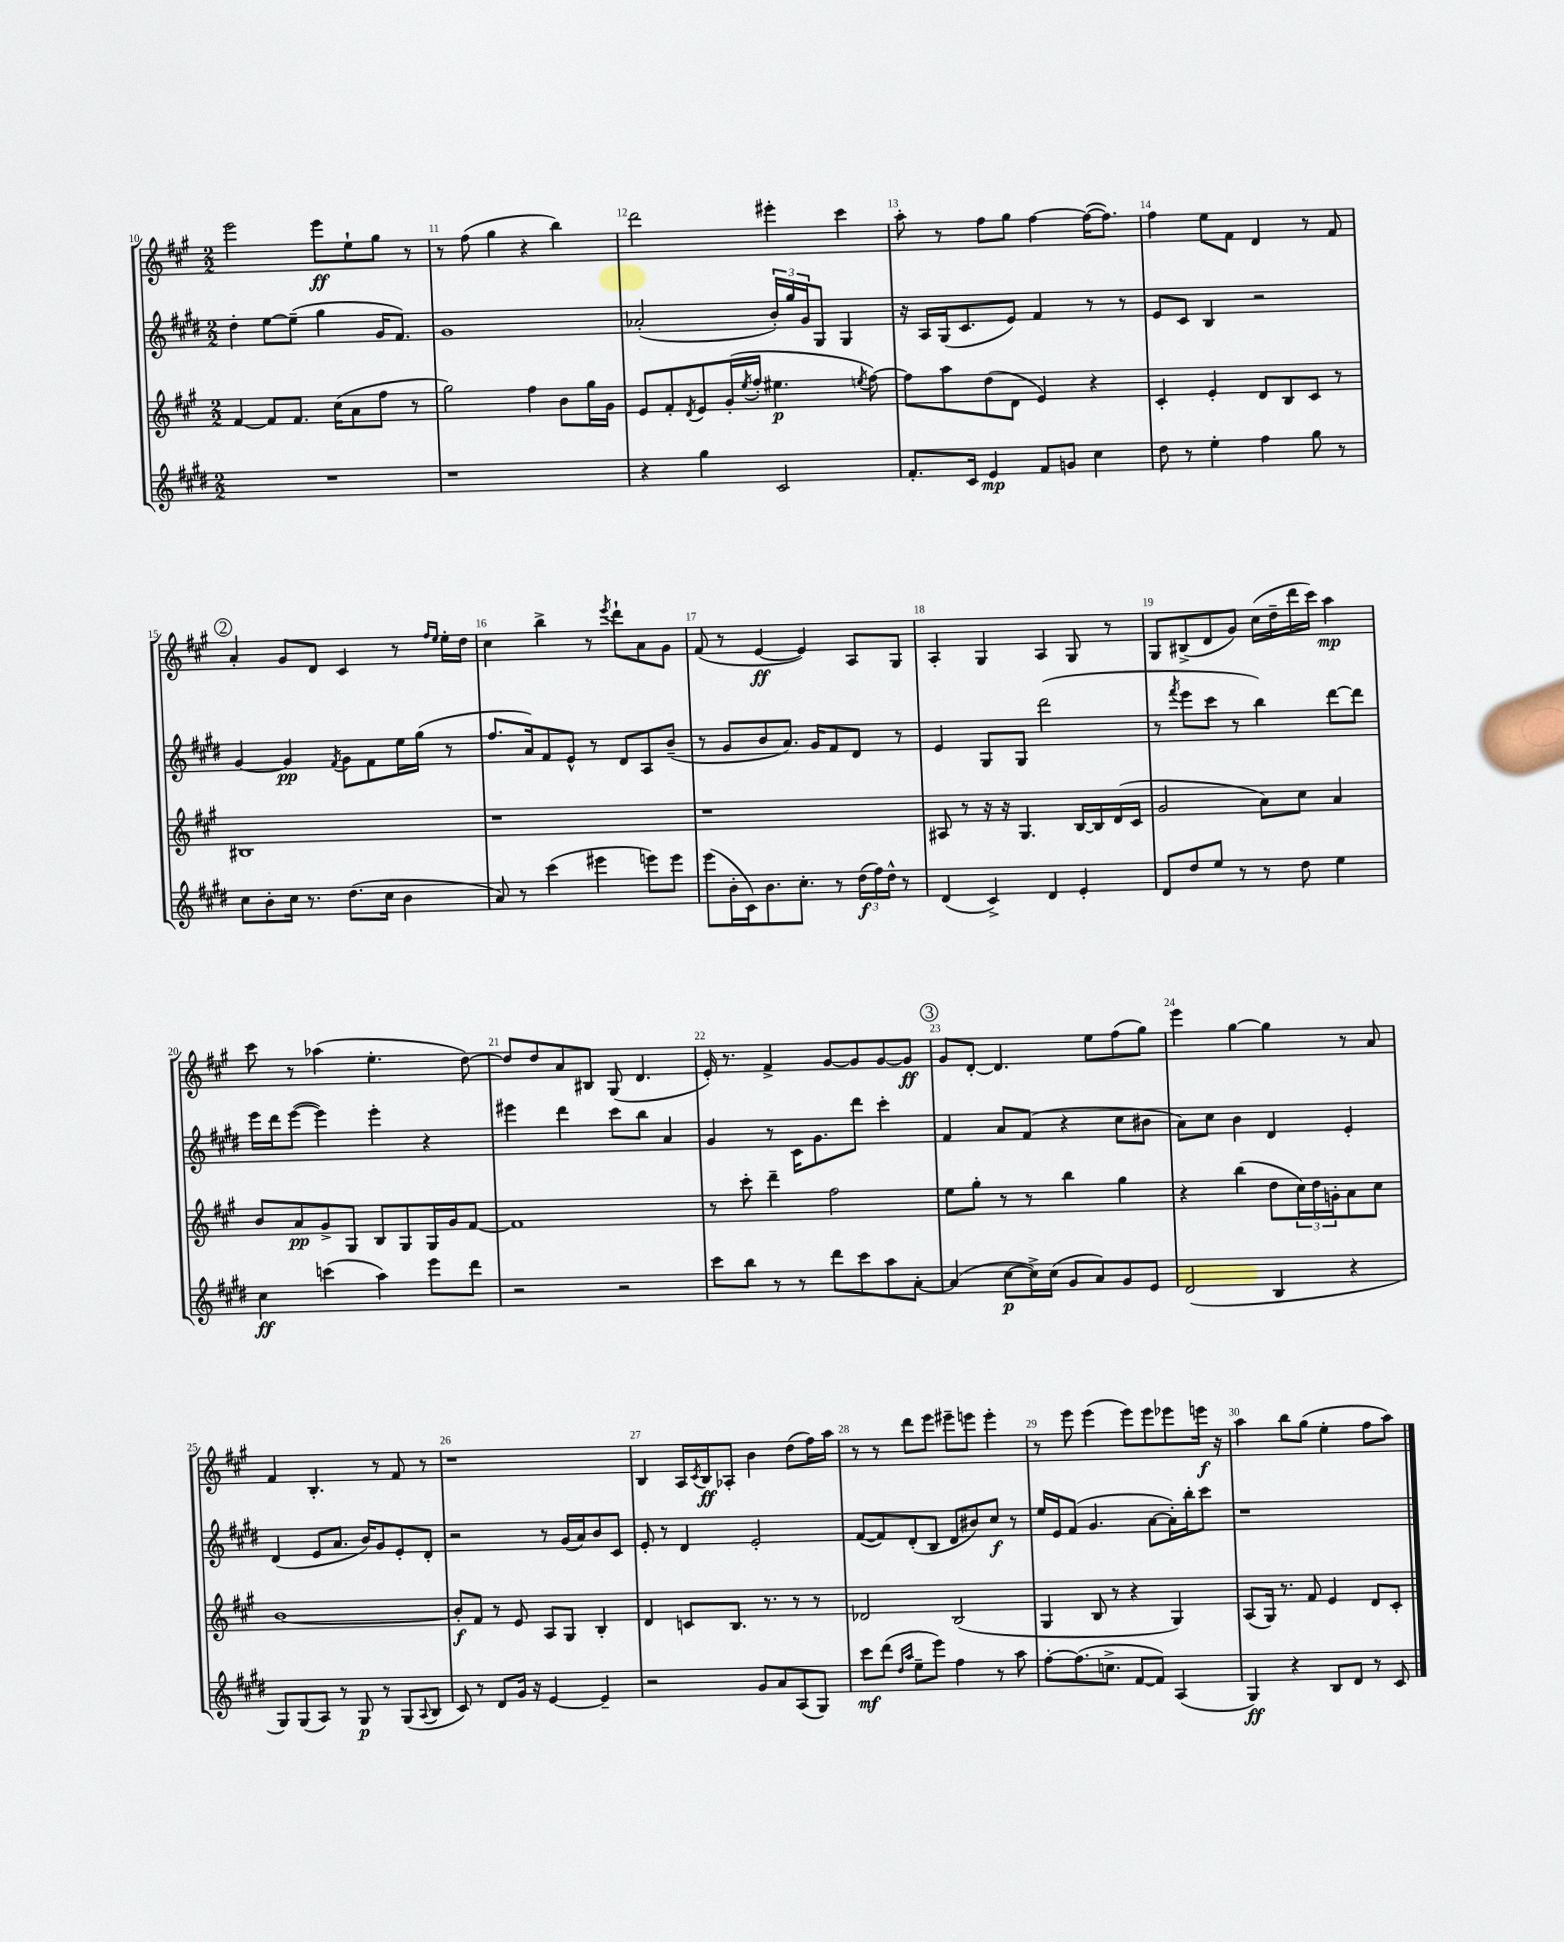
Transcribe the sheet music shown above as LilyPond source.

<<
\new StaffGroup <<
\new Staff = "s0" {
    \clef treble \key a \major \numericTimeSignature \time 2/2
    e'''2 e'''8\ff e''8-! gis''8 r8 |
    r8 fis''8( gis''4 r4 b''4) |
    d'''2 eis'''4-. cis'''4 |
    a''8-. r8 fis''8 gis''8 fis''4~ fis''16~( fis''8.) |
    fis''4 e''8 fis'8 d'4 r8 fis'8 |
    \mark \markup { \circle "2" } a'4-. gis'8 d'8 cis'4 r8 \grace { fis''16 e''16 } e''16-. d''16 |
    cis''4 b''4-> r8 \acciaccatura { e'''8 } d'''8-! a'8 gis'8 |
    fis'8( r8 e'4~\ff e'4) a8 gis8 |
    a4-. gis4 a4 gis8 r8 |
    gis8 bis8->( d'8 gis'8) cis''16( d''16-- d'''16 cis'''16) a''4\mp |
    cis'''8 r8 aes''4( e''4.-. d''8~) |
    d''8 d''8 a'8 bis8 gis8( d'4. |
    e'16-.) r8. fis'4-> gis'8~ gis'8 gis'8~ gis'8\ff |
    \mark \markup { \circle "3" } gis'8 d'8~-. d'4. e''8 fis''8( gis''8) |
    e'''4 gis''4~ gis''4 r8 a'8 |
    fis'4 b4.-. r8 fis'8 r8 |
    r1 |
    b4 a16 \acciaccatura { cis'8 } b16\ff aes8-. b'4 d''8( fis''16) a''16 |
    r8 r8 d'''8 e'''8 eis'''8-- e'''8 e'''4-. |
    r8 e'''8 e'''4( e'''8) e'''8 ees'''8 e'''16\f r16 |
    a''4 b''8 gis''8( e''4-. fis''8 a''8) \bar "|." |
}
\new Staff = "s1" {
    \clef treble \key e \major \numericTimeSignature \time 2/2
    dis''4-. e''8~ e''8--( gis''4 gis'16 fis'8.) |
    gis'1 |
    aes'2-.( \tuplet 3/2 { b'16-.) gis''16 gis'16 } gis8 gis4 |
    r16 a16 gis16( cis'8. e'8) fis'4 r8 r8 |
    e'8 cis'8 b4 r2 |
    \mark \markup { \circle "2" } gis'4~ gis'4\pp \acciaccatura { fis'8 } gis'8 fis'8 e''16 gis''16( r8 |
    fis''8. a'16) fis'8 e'8-^ r8 dis'8 a8 b'8--( |
    r8 gis'8 b'8 a'8.) gis'16 fis'8 dis'8 r8 |
    e'4 gis8 gis8 dis'''2( |
    r8 \acciaccatura { fis'''8 } e'''8 cis'''8 r8 b''4) dis'''8~ dis'''8 |
    e'''16 dis'''16 e'''8~( e'''4) e'''4-. r4 |
    eis'''4 dis'''4 cis'''8 b''8 a'4 |
    gis'4 r8 cis'16 gis'8. dis'''8 cis'''4-. |
    \mark \markup { \circle "3" } fis'4 a'8 fis'8( r4 cis''8 bis'8 |
    a'8) cis''8 b'4 dis'4 e'4-. |
    dis'4( e'8 a'8. b'16) gis'8 e'8-. dis'8-. |
    r2 r8 gis'16( a'16) b'8 cis'8 |
    e'8-. r8 dis'4 e'2-. |
    fis'8~( fis'8) dis'8-.( b8 dis'8 bis'8) cis''8\f r8 |
    e''16 e'16 fis'8( gis'4. a'8~ a'16-.) b''16-. cis'''8 |
    r1 \bar "|." |
}
\new Staff = "s2" {
    \clef treble \key a \major \numericTimeSignature \time 2/2
    fis'4~ fis'8 fis'8. cis''16( a'8 fis''8 r8 |
    gis''2) fis''4 b'8 gis''16 gis'16 |
    e'8 fis'8-. \acciaccatura { d'8 } e'8 gis'16-.( \acciaccatura { e''8 } fis''16-. eis''4.\p \acciaccatura { e''8 } fis''8~) |
    fis''8 a''8 d''8( d'8 e'4) r4 |
    cis'4-. e'4-. d'8 b8 cis'8 r8 |
    \mark \markup { \circle "2" } bis1 |
    r1 |
    r1 |
    ais8 r8 r16 r16 gis4. b16~ b16 d'16( cis'16 |
    gis'2 a'8) cis''8 a'4 |
    b'8 a'8\pp gis'8-> gis8 b8 gis8 gis16 gis'16 fis'8~ |
    fis'1 |
    r8 cis'''8-. d'''4-- fis''2 |
    \mark \markup { \circle "3" } e''8 gis''8-. r8 r8 b''4 gis''4 |
    r4 b''4( d''8 \tuplet 3/2 { cis''16) d''16 g'16-. } a'8 cis''8 |
    b'1~ |
    b'8-.\f fis'8 r8 e'8 a8 gis8 b4-. |
    d'4 c'8 b8. r8. r8 r8 |
    des'2 b2( |
    gis4 b8 r8 r4 gis4) |
    a8( gis16) r8. fis'8 e'4 d'8 cis'8-. \bar "|." |
}
\new Staff = "s3" {
    \clef treble \key e \major \numericTimeSignature \time 2/2
    R1 |
    r1 |
    r4 gis''4 cis'2 |
    fis'8.-. cis'16 e'4\mp fis'8 g'8 cis''4 |
    dis''8 r8 e''4-. fis''4 gis''8 r8 |
    \mark \markup { \circle "2" } cis''8 b'8-. cis''16 r8. dis''8.( cis''16 b'4 |
    a'8) r8 cis'''4( eis'''4 e'''8) e'''8 |
    e'''8( b'16-. cis'16) b'8. cis''8.-. r8 \tuplet 3/2 { dis''16\f( fis''16) dis''16-^ } r8 |
    dis'4( cis'4->) dis'4 e'4-. |
    dis'8 dis''8 e''8 r8 r8 dis''8 e''4 |
    cis''4\ff c'''4( a''4) e'''8 dis'''8 |
    r2 r2 |
    cis'''8 b''8 r8 r8 dis'''8 cis'''8 a''8 a'8~-. |
    \mark \markup { \circle "3" } a'4( cis''8~\p cis''16->) cis''16( gis'8 a'8) gis'8 e'8 |
    dis'2( b4 r4 |
    gis8) gis8( a8) r8 gis8\p r8 gis8( \appoggiatura { a8 } b8 |
    cis'8) r8 dis'8 gis'16 r16 e'4~ e'4-- |
    r2 gis'8 a'8 a8( gis8) |
    cis'''8\mf dis'''8( \grace { dis''16 a''16 } e''8-- e'''8) fis''4 r8 a''8 |
    fis''8~-. fis''8.( c''8.-> fis'8~ fis'8) a4( |
    gis4\ff) r4 b8 dis'8 r8 cis'8 \bar "|." |
}
>>
>>
\layout { \context { \Score currentBarNumber = #10 \override BarNumber.break-visibility = ##(#f #t #t) barNumberVisibility = #all-bar-numbers-visible } }
